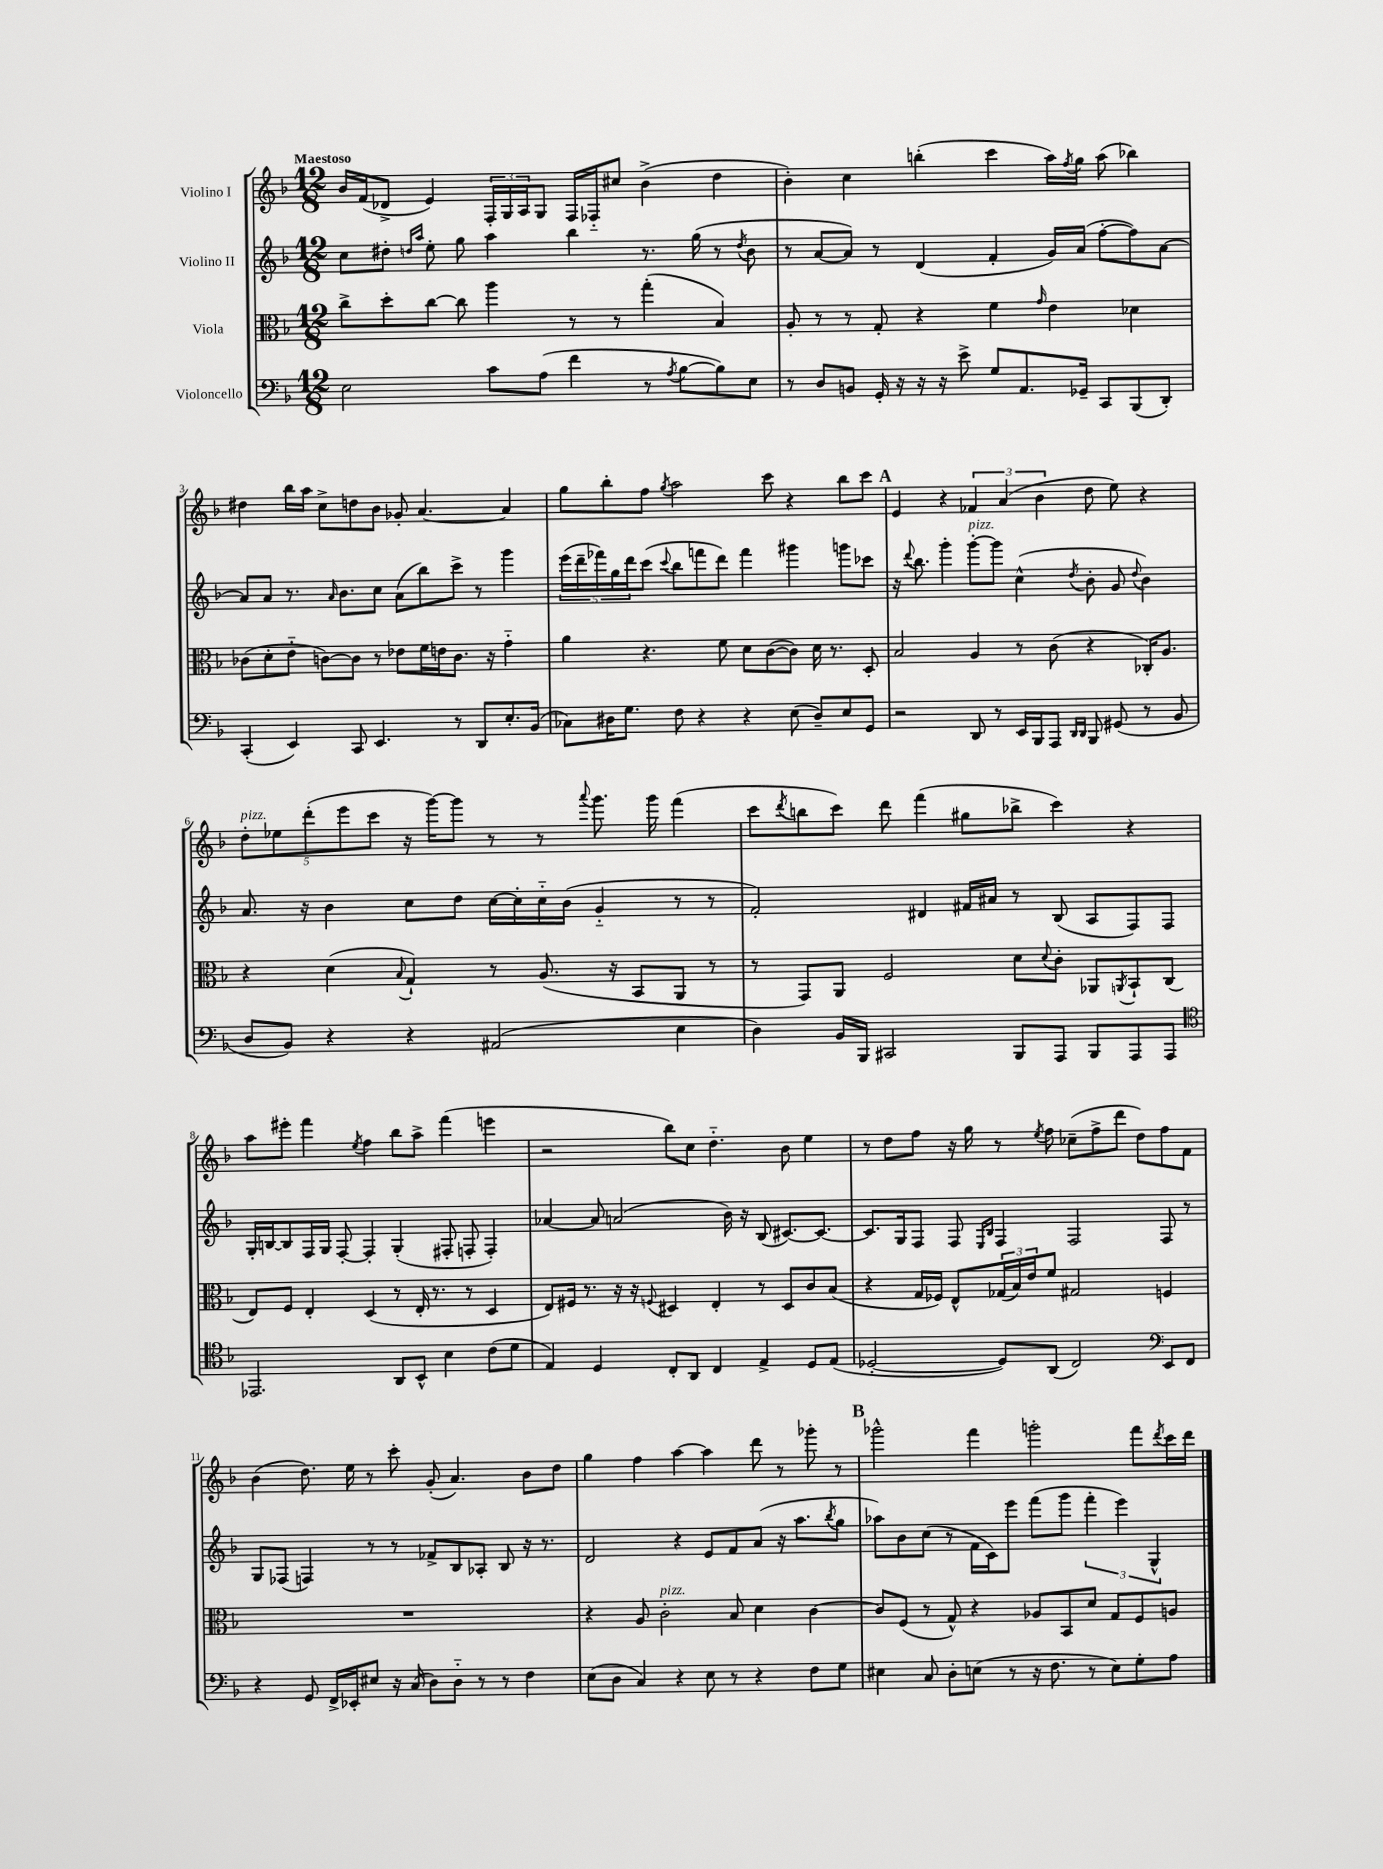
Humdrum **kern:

**kern	**kern	**kern	**kern
*staff4	*staff3	*staff2	*staff1
*clefF4	*clefC3	*clefG2	*clefG2
*k[b-]	*k[b-]	*k[b-]	*k[b-]
*M12/8	*M12/8	*M12/8	*M12/8
2E\	8cc^\L	8cc\L	16b-/LL
.	.	.	(16f/J
.	8dd'\	8dd#'\J	8d-^/J
.	.	16qqdd/LL	.
.	.	16qqaa/JJ	.
.	[8cc\J	8ee'\	4e/)
.	8cc\]	8gg\	.
8c\L	4aa\	4aa\	24F'/LL
.	.	.	24G/
.	.	.	24A/J
(8A\J	.	.	8G/J
4f\	8r	4bb-\	16F/LL
.	.	.	16F-'~/J
.	8r	.	8cc#/J
8r	(4gg'\	8.r	(4b-^\
8qA/	.	.	.
[8B-\L	.	.	.
.	.	(16gg\	.
8B-\])	4B-/)	8r	4dd\
.	.	8qdd/	.
8E\J	.	8b-\	.
=	=	=	=
8r	8A'/	8r	4b-'\)
8D/L	8r	[8a/L	.
8BB/J	8r	8a/]J)	4cc\
16GG'/	8G'/	8r	.
16r	.	.	.
16r	4r	(4d/	(4bb'\
16r	.	.	.
8e^\	.	.	.
8G/L	4f\	4f'/	4ccc\
8.AA/	.	.	.
.	16qqg/	.	.
.	4e\	16g/LL)	16aa\LL)
.	.	.	8qff/
16GG-~/Jk	.	(16a/JJ	16gg\JJ
8CC/L	.	[8ff'\L	(8aa\
(8BBB-/	4d-\	8ff\])	4bb-\)
8DD'/J)	.	[8a\J	.
=	=	=	=
(4CC'/	(8c-\L	8a/]L	4dd#\
.	8d'\	8a/J	.
4EE/)	8e'~\J	8.r	16bb-\LL
.	.	.	16aa\JJ
.	[8c\L)	.	8cc^\L
.	.	16qqa/	.
.	.	8.b-\L	.
8CC/	8c\]J	.	8dd\
4.EE/	8r	8cc\J	8b-\J
.	8e-\L	(8a\L	8g-'/
.	16f\L	8bb-\)	[4.a/
.	16e\J	.	.
8r	8.c\J	8ccc^\J	.
8DD/L	.	8r	.
.	16r	.	.
8.E'/	4g'~\	4ggg\	4a/]
(16BB-/Jk	.	.	.
=	=	=	=
8C-\L)	4a\	(20eee\LL	8gg\L
.	.	20ddd~\	.
.	.	20fff-\)	.
16D#\K	.	.	8bb-'\
.	.	20gg\	.
8.G\J	.	.	.
.	.	20ddd\J	.
.	4.r	(8ccc\J	8ff\J
.	.	8qqccc/	8qgg/
8F\	.	8bb-\L	2aa\
4r	.	8fff\	.
.	8f\	8ddd\J)	.
4r	8d\L	4fff\	.
.	([8c\	.	8ccc\
(8E\	8c\]J)	4ggg#\	4r
8D#~/L)	16d\	.	.
.	8.r	.	.
8E/	.	8ggg\L	8bb-\L
8GG/J	8D'/	8ccc-\J	8ccc\J
=	=	=	=
2r	2B-/	16r	4e/
.	.	8qqddd/	.
.	.	8.bb-\	.
.	.	4ggg'\	4r
8DD/	4A/	[8ggg'\L	6f-/
8r	.	8ggg\]J	.
.	.	.	(6a/
16EE/LL	8r	(4cc^^\	.
16BBB-/J	.	.	.
.	.	.	6b-\
8AAA/J	(8c\	.	.
16qqDD/LL	.	.	.
16qqDD/JJ	.	8qdd/	.
8BBB-/	4r	8b-'\	8dd\
(8GG#/	.	8g/	8ee\)
.	.	8qqdd/	.
8r	16C-'/LK)	4b-\)	4r
.	8.A/J	.	.
8BB-/	.	.	.
=	=	=	=
8D/L	4r	8.a/	10dd'\L
.	.	.	10ee-\
8BB-/J)	.	.	.
.	.	16r	.
.	.	.	(10ddd'\
4r	(4d\	4b-\	.
.	.	.	10eee\
.	.	.	10ccc\J
.	8qqB-/	.	.
4r	4G`/)	8cc\L	16r
.	.	.	[16ggg\LK)
.	.	8dd\J	8ggg\]J
(2AA#/	8r	[16cc\LL	8r
.	.	16cc'\]	.
.	(8.A/	16cc'~\	8r
.	.	(16b-\JJ	.
.	.	.	8qqaaa/
.	.	4g'~/	8.ggg\
.	16r	.	.
.	8BB-/L	.	.
.	.	.	16ggg\
4E\	8AA/J	8r	(4fff\
.	8r	8r	.
=	=	=	=
4D\)	8r	2f'/)	8ccc\L
.	.	.	8qddd/
.	8GG/L)	.	8bb\
16BB-/LL	8AA/J	.	8ccc\J)
16BBB-/JJ	.	.	.
2CC#/	2F/	.	8ddd\
.	.	4d#/	(4fff\
.	.	16f#/LL	8gg#\L
.	.	16a#/JJ	.
8BBB-/L	8d\L	8r	8bb-^\J
.	8qqd/	.	.
8AAA/J	8c'\J	(8B-/	4ccc\)
8BBB-/L	8AA-/L	8A/L	.
.	8qAA/	.	.
8AAA/	8BB-`/	8F/)	4r
8AAA/J	(8C/J	8F/J	.
=	=	=	=
*clefC4	*	*	*
2.EE-/	8E/L)	16G'/LL	8aa\L
.	.	[16B/J	.
.	8F/J	8B/]	8eee#'\J
.	4E'/	16F/L	4fff\
.	.	16G/JJ	.
.	.	[8F'/	.
.	.	.	8qee/
.	(4D/	4F'/]	4ff\
8AA/L	8r	(4G'/	8bb-\L
8BB-^^/J	16E'/	.	8aa^\J
.	8.r	.	.
4B-\	.	8F#'/	(4fff\
.	8r	8F'/	.
(8c\L	4D/	4F'/)	4eee\
8d\J	.	.	.
=	=	=	=
4E/)	8E/L)	[4a-/	2r
.	16F#/Jk	.	.
.	8.r	.	.
4D/	.	8a-/]	.
.	16r	(2a/	.
.	16r	.	.
.	8qqF/	.	.
8C'/L	4D#/	.	8bb-\L)
8AA/J	.	.	8cc\J
4C/	4E'/	.	4.dd'~\
.	.	16b-\)	.
.	.	16r	.
4E^/	8r	(8B-/	.
.	8D#/L	[8.c#/L)	8b-\
8D/L	8c/	.	4ee\
.	.	8.c#/_J	.
(8E/J	(8B-/J	.	.
=	=	=	=
[2D-'/	4r	8.c#/]L	8r
.	.	.	8dd\L
.	.	16G/k	.
.	16G/LL	8F/J	8ff\J
.	16F-/JJ)	.	.
.	8E^^/L	8F/	16r
.	.	.	16gg\
.	.	16qqE/LL	.
.	.	16qqB-/JJ	.
8D-/]L)	(24G-/L	4F/	8r
.	24B-/)	.	.
.	24e/J	.	.
.	.	.	8qee/
(8AA/J	8f/J	.	8ff\
2C/)	2G#/	2F/	(8cc-~\L
.	.	.	8ff^\
.	.	.	8ddd\J
.	.	.	8dd\L)
*clefF4	*	*	*
8EE/L	4F/	8F/	8ff\
8FF/J	.	8r	8f\J
=	=	=	=
4r	1.r	8G/L	(4b-\
.	.	(8F-/J	.
8GG/	.	4F/)	8.dd\)
16FF^/LL	.	.	.
16EE-'/J	.	.	16ee\
8E#/J	.	8r	8r
16r	.	8r	8ccc'\
(16C/	.	.	.
8D\L)	.	8f-^/L	(8g'/
8D'~\J	.	8B-/	4.a/)
8r	.	8A-'/J	.
8r	.	8B-/	.
4F\	.	16r	8b-\L
.	.	8.r	.
.	.	.	8dd\J
=	=	=	=
(8E\L	4r	2d/	4gg\
8D\J	.	.	.
4C/)	8A/	.	4ff\
.	2c'\	.	.
4r	.	4r	[4aa\
8E\	.	8e/L	4aa\]
8r	8B-/	8f/	.
4r	4d\	(8a/J	8ddd\
.	.	16r	8r
.	.	8.aa\L	.
8F\L	[4c\	.	8ggg-'\
.	.	8qbb-/	.
8G\J	.	8gg\J	8r
=	=	=	=
4E#\	8c/]L	8aa-\L)	2ggg-^^\
.	(8F/J	8b-\	.
8C/	8r	(8cc\J	.
8D'\L	8G^^/)	8r	.
(8E\J	4r	16f\LL	4fff\
.	.	16c\J)	.
8r	.	8eee\J	.
16r	8A-/L	(8fff\L	2ggg'\
8.F\	.	.	.
.	8BB-/	8ggg\J	.
8r	8d/J	6fff'\	.
8E\L)	8G/L	.	.
.	.	6eee\)	.
8G'\	8F/	.	8fff\L
.	.	6G^^/	.
.	.	.	8qddd/
8A\J	8A/J	.	16ccc\L
.	.	.	16ddd\JJ
==	==	==	==
*-	*-	*-	*-
